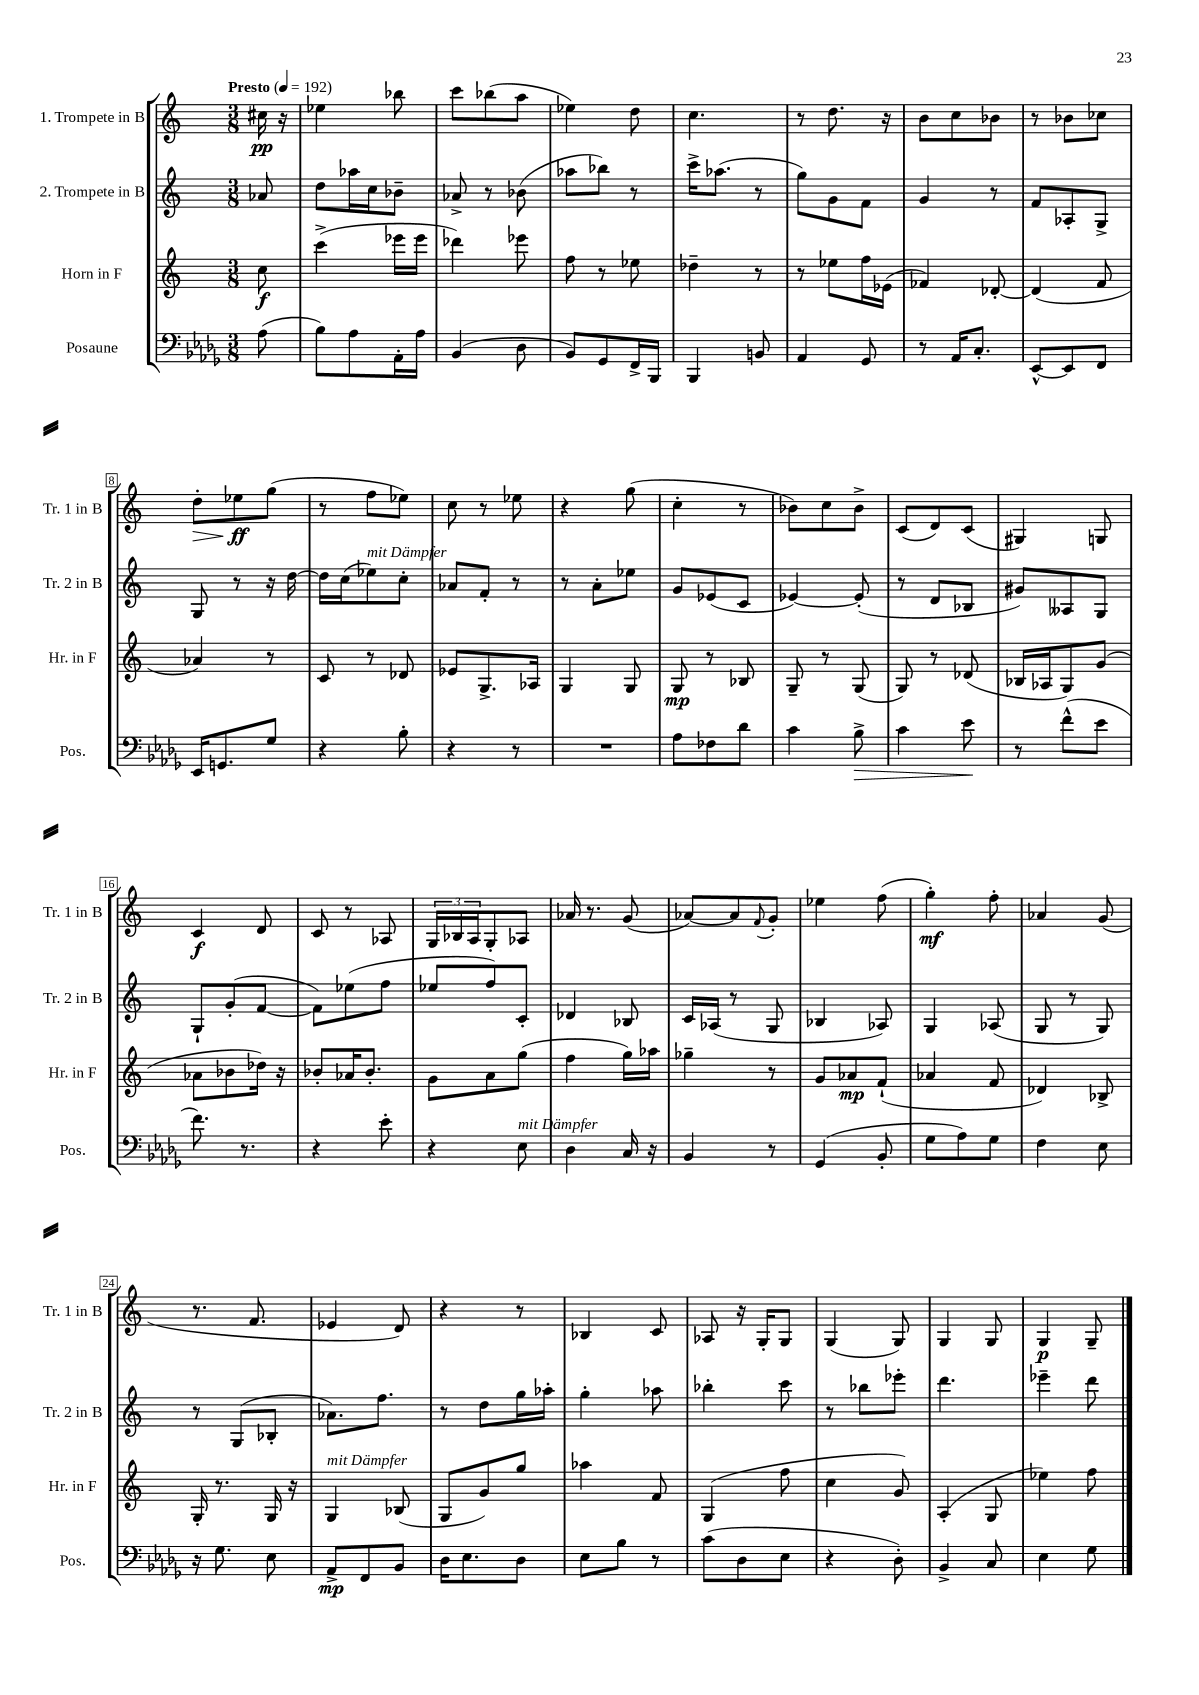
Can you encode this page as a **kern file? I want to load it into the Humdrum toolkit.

**kern	**dynam	**kern	**dynam	**kern	**kern	**dynam
*part4	*part4	*part3	*part3	*part2	*part1	*part1
*staff4	*staff4	*staff3	*staff3	*staff2	*staff1	*staff1
*I"Posaune	*	*I"Horn in F	*	*I"2. Trompete in B	*I"1. Trompete in B	*
*I'Pos.	*	*I'Hr. in F	*	*I'Tr. 2 in B	*I'Tr. 1 in B	*
*clefF4	*	*clefG2	*	*clefG2	*clefG2	*
*k[b-e-a-d-g-]	*	*k[]	*	*k[]	*k[]	*
*M3/8	*	*M3/8	*	*M3/8	*M3/8	*
*MM192	*	*MM192	*	*MM192	*MM192	*
=	=	=	=	=	=	=
!	!	!	!	!	!LO:TX:a:B:t=Presto	!
(8A-\	.	8cc\	f	8a-X/	16cc#X\	pp
.	.	.	.	.	16r	.
=1	=1	=1	=1	=1	=1	=1
8B-\L)	.	(4ccc^\	.	8dd\L	4ee-X\	.
8A-\	.	.	.	16aa-X\L	.	.
.	.	.	.	16cc\J	.	.
16AA-'\L	.	16eee-X\LL	.	8b-X~\J	8bb-X\	.
16A-\JJ	.	16eee-\JJ	.	.	.	.
=2	=2	=2	=2	=2	=2	=2
(4BB-/	.	4ddd-X\)	.	8a-X^/	8ccc\L	.
.	.	.	.	8r	(8bb-X\	.
8D-\	.	8eee-X\	.	(8b-X\	8aa\J	.
=3	=3	=3	=3	=3	=3	=3
8BB-/L)	.	8ff\	.	8aa-X\L	4ee-X\)	.
8GG-/	.	8r	.	8bb-X\J)	.	.
16FF^/L	.	8ee-X\	.	8r	8dd\	.
16BBB-/JJ	.	.	.	.	.	.
=4	=4	=4	=4	=4	=4	=4
4BBB-/	.	4dd-X~\	.	16ccc^\KL	4.cc\	.
.	.	.	.	(8.aa-X\J	.	.
8BBn/	.	8r	.	8r	.	.
=5	=5	=5	=5	=5	=5	=5
4AA-/	.	8r	.	8gg\L)	8r	.
.	.	8ee-X\L	.	8g\	8.dd\	.
8GG-/	.	16ff\L	.	8f\J	.	.
.	.	(16e-X\JJ	.	.	16r	.
=6	=6	=6	=6	=6	=6	=6
8r	.	4f-X/)	.	4g/	8b\L	.
16AA-/KL	.	.	.	.	8cc\	.
8.C'/J	.	.	.	.	.	.
.	.	[8d-X'/	.	8r	8b-X\J	.
=7	=7	=7	=7	=7	=7	=7
[8EE-^^/L	.	(4d-/]	.	8f/L	8r	.
8EE-/]	.	.	.	8A-X'/	8b-X\L	.
8FF/J	.	8f/	.	8G^/J	8cc-X\J	.
!!LO:LB:g=z
=8	=8	=8	=8	=8	=8	=8
!	!	!	!	!	!	!LO:HP:b
16EE-/KL	.	4a-X/)	.	8G/	8dd'\L	>
8.GGn/	.	.	.	.	.	.
.	.	.	.	8r	8ee-X\	ff
8G-/J	.	8r	.	16r	(8gg\J	]
.	.	.	.	[16dd\	.	.
=9	=9	=9	=9	=9	=9	=9
4r	.	8c/	.	16dd\LL]	8r	.
.	.	.	.	(16cc\J	.	.
!	!	!	!	!LO:TX:a:i:t=mit Dämpfer	!	!
.	.	8r	.	8ee-X\)	8ff\L	.
8B-'\	.	8d-X/	.	8cc'\J	8ee-X\J)	.
=10	=10	=10	=10	=10	=10	=10
4r	.	8e-X/L	.	8a-X/L	8cc\	.
.	.	8.G^/	.	8f'/J	8r	.
8r	.	.	.	8r	8ee-X\	.
.	.	16A-X/Jk	.	.	.	.
=11	=11	=11	=11	=11	=11	=11
4.r	.	4G/	.	8r	4r	.
.	.	.	.	8a'\L	.	.
.	.	8G/	.	8ee-X\J	(8gg\	.
=12	=12	=12	=12	=12	=12	=12
8A-\L	.	8G/	mp	8g/L	4cc'\	.
8F-X\	.	8r	.	(8e-X/	.	.
8d-\J	.	8B-X/	.	8c/J	8r	.
=13	=13	=13	=13	=13	=13	=13
4c\	.	8G~/	.	[4e-X/)	8b-X\L)	.
.	.	8r	.	.	8cc\	.
!	!LO:HP:b	!	!	!	!	!
8B-^\	>	(8G/	.	(8e-'/]	8b-^\J	.
=14	=14	=14	=14	=14	=14	=14
4c\	.	8G/)	.	8r	(8c/L	.
.	.	8r	.	8d/L	8d/)	.
8e-\	.	(8d-X/	.	8B-X/J	(8c/J	.
.	]	.	.	.	.	.
=15	=15	=15	=15	=15	=15	=15
8r	.	16B-X/LL	.	8g#X/L)	4G#X/)	.
.	.	16A-X/J	.	.	.	.
(8f^^\L	.	8G/)	.	8A--X/	.	.
8e-\J	.	(8g/J	.	8G/J	8Gn/	.
!!LO:LB:g=z
=16	=16	=16	=16	=16	=16	=16
8.f\)	.	8a-X\L	.	8G`/L	4c/	f
.	.	8b-X\	.	(8g'/	.	.
8.r	.	.	.	.	.	.
.	.	16dd-X\Jk)	.	[8f/J	8d/	.
.	.	16r	.	.	.	.
=17	=17	=17	=17	=17	=17	=17
4r	.	8b-X'/L	.	8f\L])	8c/	.
.	.	16a-X/K	.	(8ee-X\	8r	.
.	.	8.b-'/J	.	.	.	.
8e-'\	.	.	.	8ff\J	8A-X/	.
=18	=18	=18	=18	=18	=18	=18
4r	.	8g\L	.	8ee-X/L	24G/LL	.
.	.	.	.	.	24B-X/	.
.	.	.	.	.	24A/J	.
.	.	8a\	.	8ff/)	8G'/	.
!LO:TX:a:i:t=mit Dämpfer	!	!	!	!	!	!
8E-\	.	(8gg\J	.	8c'/J	8A-X/J	.
=19	=19	=19	=19	=19	=19	=19
4D-\	.	4ff\	.	4d-X/	16a-X/	.
.	.	.	.	.	8.r	.
16C/	.	16gg\LL)	.	8B-X/	(8g/	.
16r	.	16aa-X\JJ	.	.	.	.
=20	=20	=20	=20	=20	=20	=20
4BB-/	.	4gg-X~\	.	16c/LL	[8a-X/L)	.
.	.	.	.	(16A-X/JJ	.	.
.	.	.	.	8r	8a-/]	.
.	.	.	.	.	8qqf/	.
8r	.	8r	.	8G/	8g'/J	.
=21	=21	=21	=21	=21	=21	=21
(4GG-/	.	8g/L	.	4B-X/	4ee-X\	.
.	.	8a-X/	mp	.	.	.
8BB-'/	.	(8f`/J	.	8A-X/)	(8ff\	.
=22	=22	=22	=22	=22	=22	=22
8G-\L	.	4a-X/	.	4G/	4gg'\)	mf
8A-\)	.	.	.	.	.	.
8G-\J	.	8f/	.	(8A-X/	8ff'\	.
=23	=23	=23	=23	=23	=23	=23
4F\	.	4d-X/)	.	8G/	4a-X/	.
.	.	.	.	8r	.	.
8E-\	.	8B-X^/	.	8G/)	(8g/	.
!!LO:LB:g=z
=24	=24	=24	=24	=24	=24	=24
16r	.	16G'/	.	8r	8.r	.
8.G-\	.	8.r	.	.	.	.
.	.	.	.	(8G/L	.	.
.	.	.	.	.	8.f/	.
8E-\	.	16G/	.	8B-X'/J	.	.
.	.	16r	.	.	.	.
=25	=25	=25	=25	=25	=25	=25
!	!	!LO:TX:a:i:t=mit Dämpfer	!	!	!	!
8AA-^/L	mp	4G/	.	8.a-X\L)	4e-X/	.
8FF/	.	.	.	.	.	.
.	.	.	.	8.ff\J	.	.
8BB-/J	.	(8B-X/	.	.	8d/)	.
=26	=26	=26	=26	=26	=26	=26
16D-\KL	.	8G/L	.	8r	4r	.
8.E-\	.	.	.	.	.	.
.	.	8g/)	.	8dd\L	.	.
8D-\J	.	8gg/J	.	16gg\L	8r	.
.	.	.	.	16aa-X'\JJ	.	.
=27	=27	=27	=27	=27	=27	=27
8E-\L	.	4aa-X\	.	4gg'\	4B-X/	.
8B-\J	.	.	.	.	.	.
8r	.	8f/	.	8aa-X\	8c/	.
=28	=28	=28	=28	=28	=28	=28
(8c\L	.	(4G/	.	4bb-X'\	8A-X/	.
8D-\	.	.	.	.	16r	.
.	.	.	.	.	16G'/KL	.
8E-\J	.	8ff\	.	8ccc\	8G/J	.
=29	=29	=29	=29	=29	=29	=29
4r	.	4cc\	.	8r	(4G/	.
.	.	.	.	8bb-X\L	.	.
8D-'\)	.	8g/)	.	8eee-X'\J	8G/)	.
=30	=30	=30	=30	=30	=30	=30
4BB-^/	.	(4A'/	.	4.ddd\	4G/	.
8C/	.	8G/	.	.	8G/	.
=31	=31	=31	=31	=31	=31	=31
4E-\	.	4ee-X\)	.	4eee-X~\	4G/	p
8G-\	.	8ff\	.	8ddd\	8G~/	.
==	==	==	==	==	==	==
*-	*-	*-	*-	*-	*-	*-
